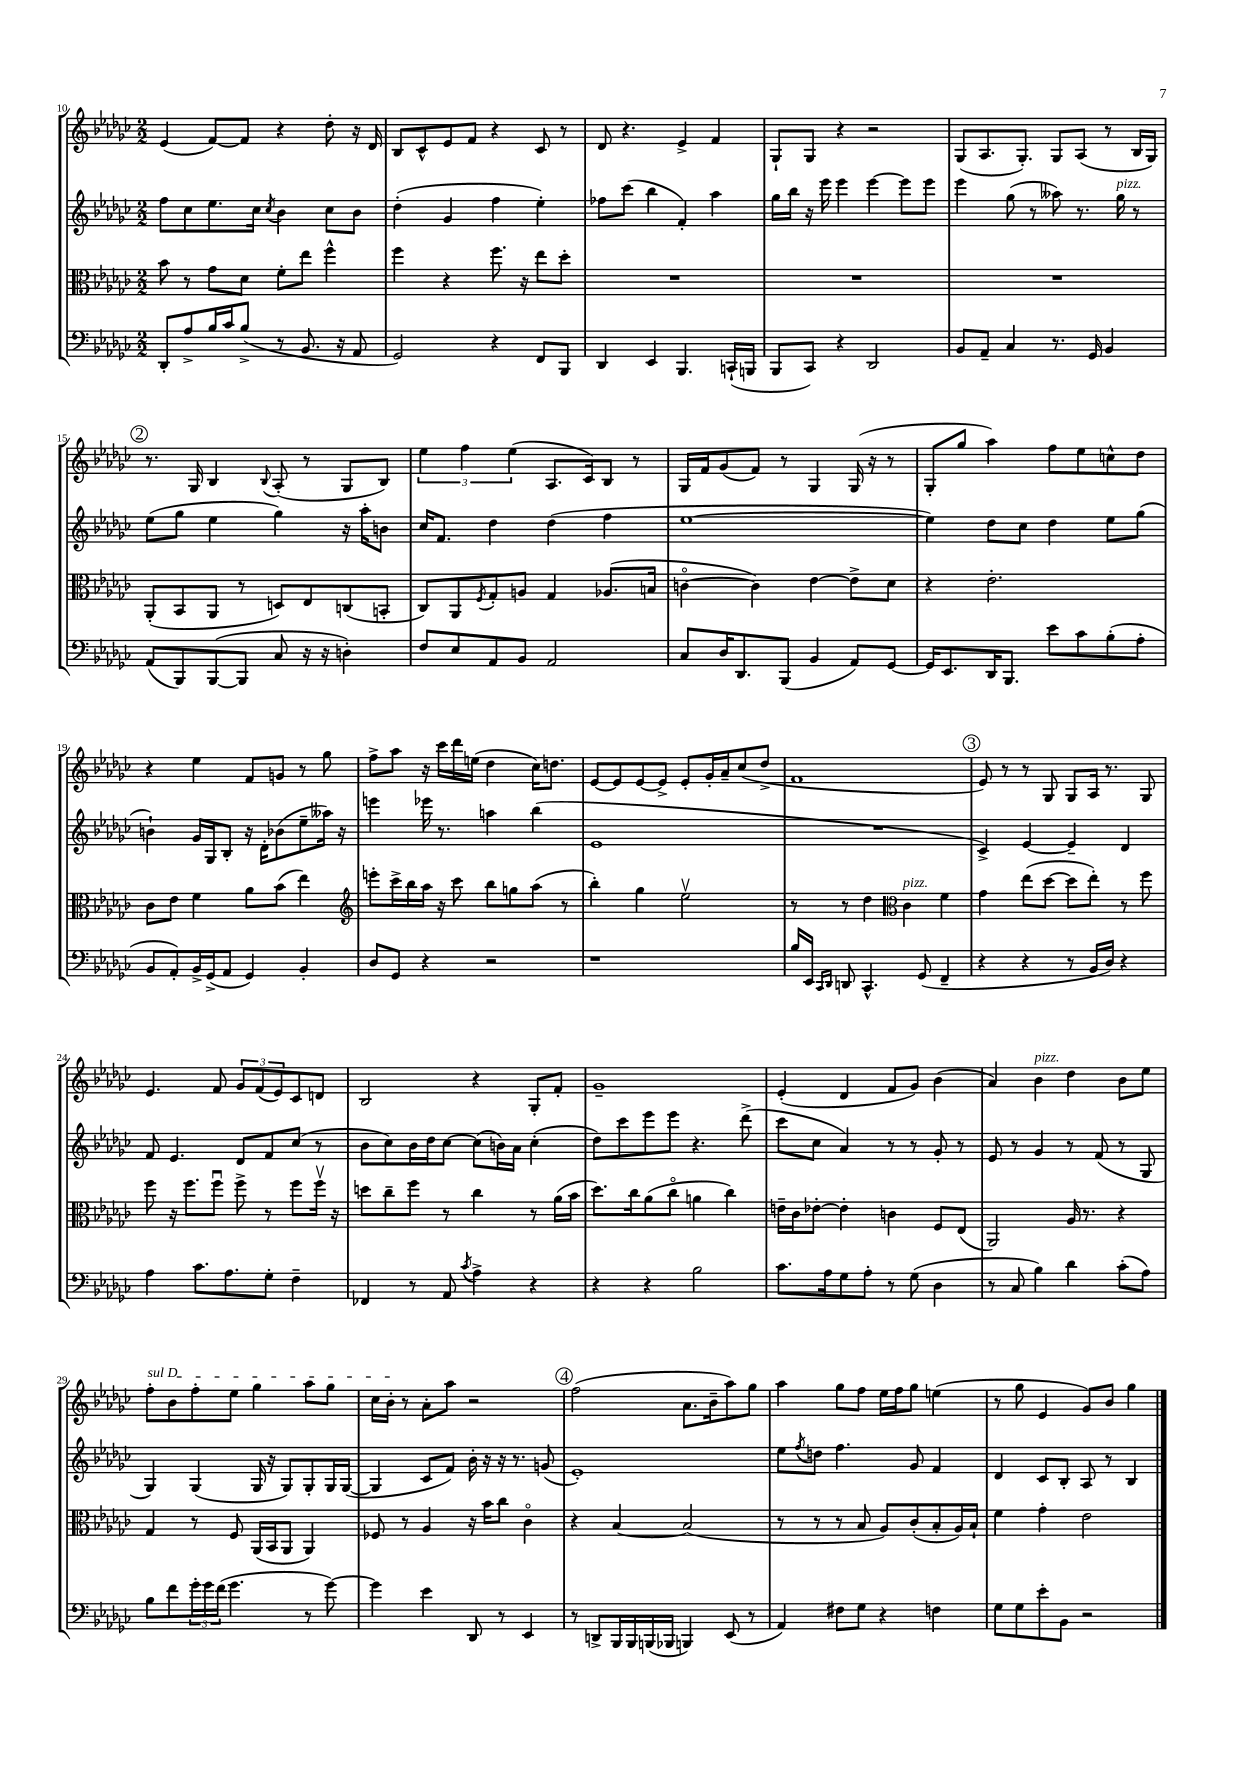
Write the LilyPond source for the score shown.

<<
\new StaffGroup <<
\new Staff = "s0" {
    \clef treble \key ges \major \numericTimeSignature \time 2/2
    ees'4( f'8~) f'8 r4 des''8-. r16 des'16 |
    bes8 ces'8-^ ees'8 f'8 r4 ces'8 r8 |
    des'8 r4. ees'4-> f'4 |
    ges8-! ges8 r4 r2 |
    ges8( aes8. ges8.-.) ges8 aes8( r8 bes16 ges16) |
    \mark \markup { \circle "2" } r8. ges16 bes4 \appoggiatura { bes8 } aes8-.( r8 ges8 bes8) |
    \tuplet 3/2 { ees''4 f''4 ees''4( } aes8. ces'16) bes8 r8 |
    ges16 f'16 ges'8( f'8) r8 ges4 ges16( r16 r8 |
    ges8-. ges''8 aes''4) f''8 ees''8 c''8-^ des''8 |
    r4 ees''4 f'8 g'8 r8 ges''8 |
    f''8-> aes''8 r16 ces'''16 des'''16 e''16( des''4 ces''16) d''8. |
    ees'8~ ees'8 ees'8~ ees'8-> ees'8-. ges'16-. aes'16-- ces''8( des''8-> |
    f'1 |
    \mark \markup { \circle "3" } ees'8) r8 r8 ges8 ges8 aes16 r8. ges8 |
    ees'4. f'8 \tuplet 3/2 { ges'8 f'8( ees'8) } ces'8 d'8 |
    bes2 r4 ges8-. f'8-. |
    ges'1-- |
    ees'4-.( des'4 f'8 ges'8) bes'4( |
    aes'4) bes'4^\markup { \italic "pizz." } des''4 bes'8 ees''8 |
    \once \override TextSpanner.bound-details.left.text = \markup { \italic "sul D" } f''8-.\startTextSpan bes'8 f''8-. ees''8 ges''4 aes''8 ges''8 |
    ces''16 bes'16-.\stopTextSpan r8 aes'8-. aes''8 r2 |
    \mark \markup { \circle "4" } f''2( aes'8. bes'16-- aes''8) ges''8 |
    aes''4 ges''8 f''8 ees''16 f''16 ges''8 e''4( |
    r8 ges''8 ees'4 ges'8) bes'8 ges''4 \bar "|." |
}
\new Staff = "s1" {
    \clef treble \key ges \major \numericTimeSignature \time 2/2
    f''8 ces''8 ees''8. ces''16 \acciaccatura { ces''8 } bes'4 ces''8 bes'8 |
    des''4-.( ges'4 f''4 ees''4-.) |
    fes''8 ces'''8( bes''4 f'4-.) aes''4 |
    ges''16 bes''16 r16 ees'''16 ees'''4 ees'''4~ ees'''8 ees'''8 |
    ees'''4 ges''8( r8 aeses''8) r8. ges''16^\markup { \italic "pizz." } r8 |
    \mark \markup { \circle "2" } ees''8( ges''8 ees''4 ges''4) r16 aes''16-. b'8 |
    ces''16 f'8. des''4 des''4( f''4 |
    ees''1~ |
    ees''4) des''8 ces''8 des''4 ees''8 ges''8( |
    b'4-!) ges'16 ges16 bes8-. r16 des'16-. bes'8( ees''8-- aeses''16) r16 |
    e'''4 ees'''16 r8. a''4 bes''4( |
    ees'1 |
    R1 |
    \mark \markup { \circle "3" } ces'4->) ees'4~ ees'4-- des'4 |
    f'8 ees'4. des'8 f'8 ces''8( r8 |
    bes'8 ces''8) bes'16 des''16 ces''8~ ces''8( b'16) aes'16 ces''4-.( |
    des''8) ces'''8 ees'''8 ees'''8 r4. des'''8->( |
    ces'''8 ces''8 aes'4) r8 r8 ges'8-. r8 |
    ees'8 r8 ges'4 r8 f'8( r8 ges8 |
    ges4) ges4( ges16 r16 ges8) ges8-. ges16 ges16~( |
    ges4 ces'8 f'8) bes'16-. r16 r16 r8. g'8( |
    \mark \markup { \circle "4" } ees'1-.) |
    ees''8 \acciaccatura { f''8 } d''8 f''4. ges'8 f'4 |
    des'4 ces'8 bes8-. aes8 r8 bes4 \bar "|." |
}
\new Staff = "s2" {
    \clef alto \key ges \major \numericTimeSignature \time 2/2
    bes'8 r8 ges'8 des'8 f'8-. ees''8 f''4-^ |
    f''4 r4 f''8. r16 ees''8 des''8-. |
    R1 |
    R1 |
    R1 |
    \mark \markup { \circle "2" } aes,8-.( bes,8 aes,8 r8 d8) ees8 c8( b,8-. |
    ces8) aes,8 \acciaccatura { f8 } ges8-. a8 ges4 aes8.( b16 |
    c'4~\flageolet c'4) ees'4~ ees'8-> des'8 |
    r4 ees'2.-. |
    ces'8 ees'8 f'4 aes'8 bes'8( ees''4) |
    \clef treble e'''8-. ces'''16-> bes''16 aes''16 r16 ces'''8 bes''8 g''8 aes''8( r8 |
    bes''4-.) ges''4 ees''2\upbow |
    r8 r8 des''4 \clef alto ces'4^\markup { \italic "pizz." } f'4 |
    \mark \markup { \circle "3" } ges'4 ees''8( des''8~ des''8 ees''8-.) r8 f''8 |
    f''8 r16 f''8. f''8\downbow f''8-> r8 f''8 f''16\upbow r16 |
    d''8 ces''8-- f''8 r8 ces''4 r8 aes'16( bes'16 |
    des''8.) ces''16 aes'8( ces''8\flageolet a'4 ces''4) |
    e'16-- ces'16 ees'8~-. ees'4-. c'4 f8 ees8( |
    aes,2) aes16 r8. r4 |
    ges4 r8 f8 aes,16( bes,16 aes,8 aes,4) |
    fes8 r8 aes4 r16 bes'16 ces''8 ces'4\flageolet |
    \mark \markup { \circle "4" } r4 bes4~ bes2( |
    r8 r8 r8 bes8 aes8) ces'8-.( bes8-. aes16) bes16-! |
    f'4 ges'4-. ees'2 \bar "|." |
}
\new Staff = "s3" {
    \clef bass \key ges \major \numericTimeSignature \time 2/2
    des,8-. aes8-> bes16 ces'16 bes8->( r8 bes,8. r16 aes,8 |
    ges,2) r4 f,8 bes,,8 |
    des,4 ees,4 bes,,4. c,16-!( b,,16 |
    bes,,8 ces,8) r4 des,2 |
    bes,8 aes,8-- ces4 r8. ges,16 bes,4 |
    \mark \markup { \circle "2" } aes,8( bes,,8) bes,,8~( bes,,8 ces8 r16 r16 d4-.) |
    f8 ees8 aes,8 bes,8 aes,2 |
    ces8 des16 des,8. bes,,8( bes,4 aes,8) ges,8~ |
    ges,16 ees,8. des,16 bes,,8. ees'8 ces'8 bes8-.( aes8-. |
    bes,8 aes,8-.) bes,16-> ges,16->( aes,8 ges,4) bes,4-. |
    des8 ges,8 r4 r2 |
    r1 |
    bes16 ees,16 \grace { ces,16 des,16 } d,8 ces,4.-^ ges,8( f,4-- |
    \mark \markup { \circle "3" } r4 r4 r8 bes,16 des16) r4 |
    aes4 ces'8. aes8. ges8-. f4-- |
    fes,4 r8 aes,8 \acciaccatura { ces'8 } aes4-> r4 |
    r4 r4 bes2 |
    ces'8. aes16 ges8 aes8-. r8 ges8( des4 |
    r8 ces8 bes4) des'4 ces'8-.( aes8) |
    bes8 f'8 \tuplet 3/2 { ges'16-. ges'16 f'16( } ges'4. r8 ges'8~) |
    ges'4 ees'4 des,8 r8 ees,4 |
    \mark \markup { \circle "4" } r8 d,8-> bes,,16 bes,,16 b,,16( bes,,16 b,,4) ees,8( r8 |
    aes,4) fis8 ges8 r4 f4 |
    ges8 ges8 ees'8-. bes,8 r2 \bar "|." |
}
>>
>>
\layout { \context { \Score currentBarNumber = #10 } }
